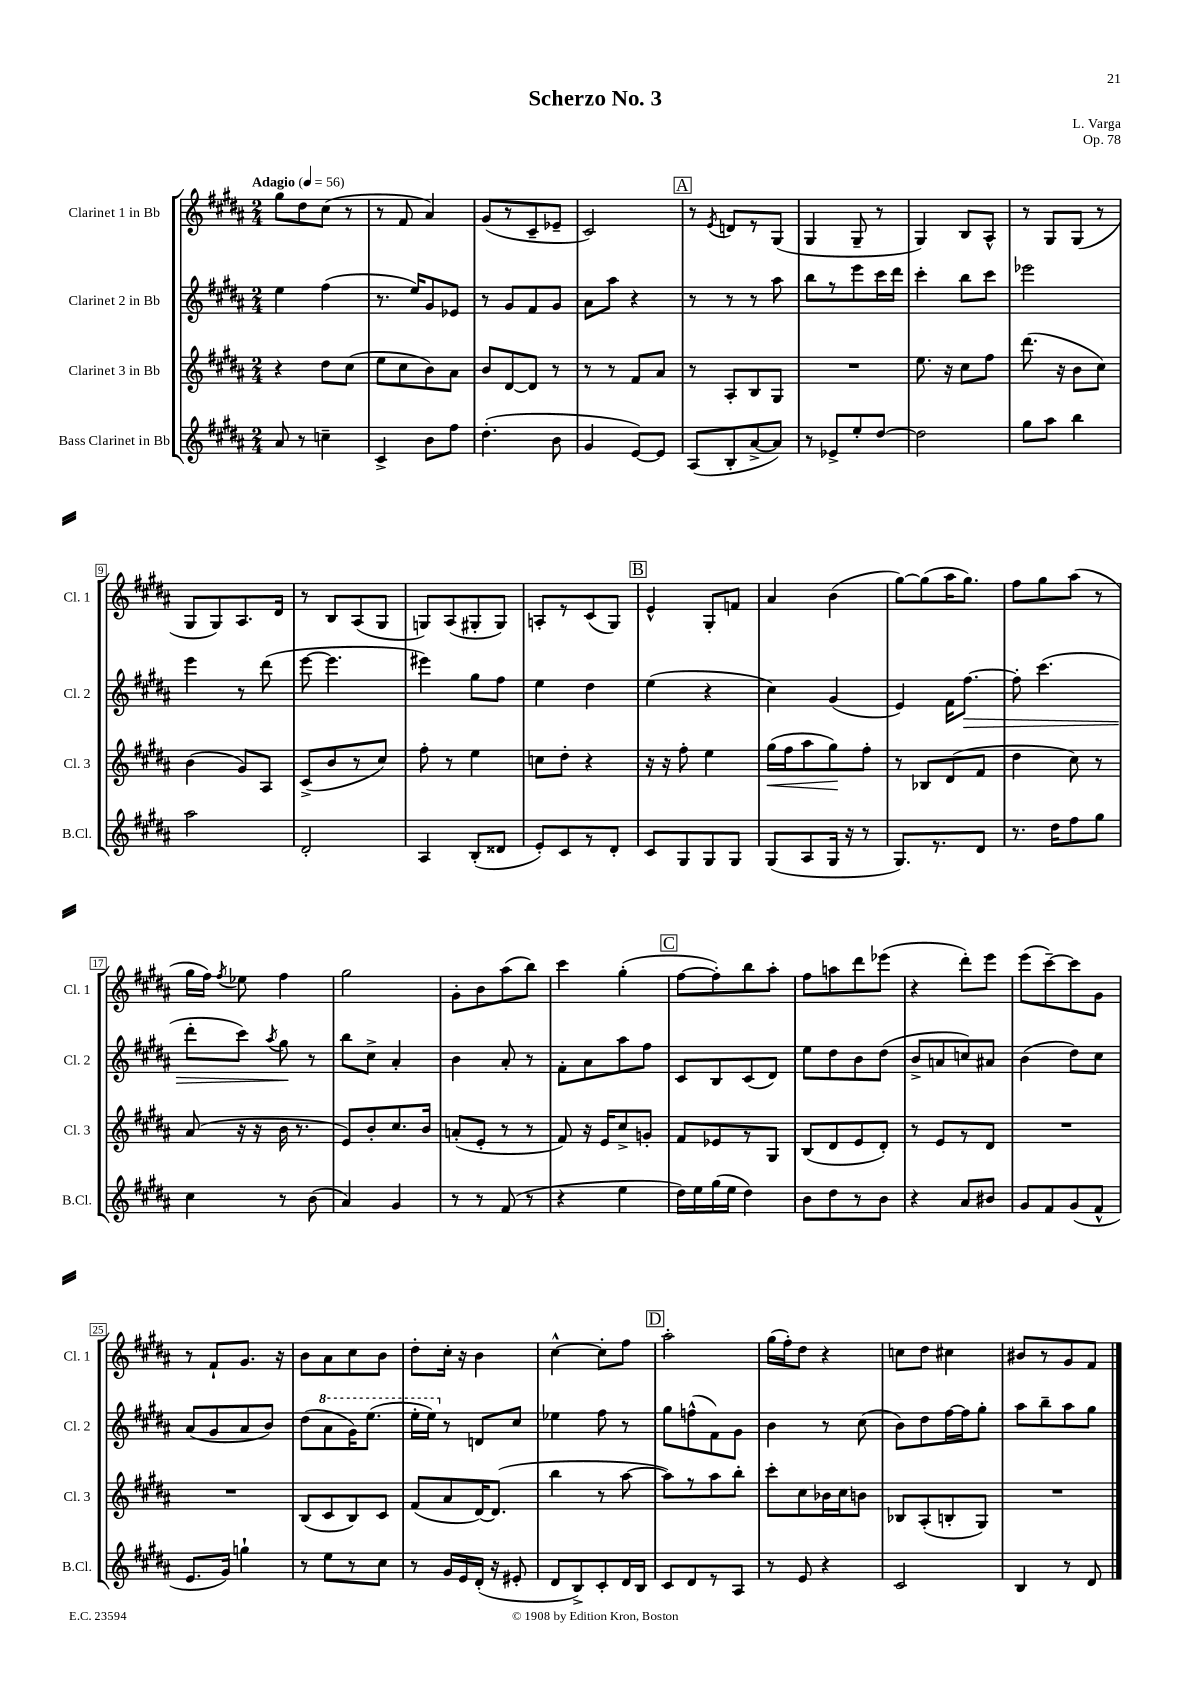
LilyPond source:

\header { title = "Scherzo No. 3" composer = "L. Varga" opus = "Op. 78" }
<<
\new StaffGroup <<
\new Staff = "s0" \with { instrumentName = "Clarinet 1 in Bb" shortInstrumentName = "Cl. 1" } {
    \clef treble \key b \major \numericTimeSignature \time 2/4 \tempo "Adagio" 4 = 56
    \autoBeamOff gis''8[ dis''8 cis''8]( r8 |
    r8 fis'8 ais'4) |
    gis'8[( r8 cis'8-- ees'8]-- |
    cis'2) |
    \mark \markup { \box "A" } r8 \acciaccatura { e'8 } d'8[ r8 gis8]( |
    gis4 gis8-- r8 |
    gis4) b8[ ais8]-^ |
    r8 gis8[ gis8]( r8 |
    gis8[ gis8) ais8. dis'16] |
    r8 b8[ ais8( gis8] |
    g8[) ais8( gis8-. gis8]) |
    a8[-. r8 cis'8( gis8]) |
    \mark \markup { \box "B" } e'4-^ gis8[-. f'8] |
    ais'4 b'4( |
    gis''8[~) gis''8( ais''16 gis''8.]) |
    fis''8[ gis''8 ais''8]( r8 |
    gis''16[ fis''16]) \acciaccatura { fis''8 } ees''8 fis''4 |
    gis''2 |
    gis'8[-. b'8 ais''8( b''8]) |
    cis'''4 gis''4-.( |
    \mark \markup { \box "C" } fis''8[~ fis''8-.) b''8 ais''8]-. |
    fis''8[ a''8 dis'''8 ees'''8]( |
    r4 dis'''8[-.) e'''8] |
    e'''8[( cis'''8~--) cis'''8 gis'8] |
    r8 fis'8[-! gis'8.] r16 |
    b'8[ ais'8 cis''8 b'8] |
    dis''8[-. cis''16]-. r16 b'4 |
    cis''4~-^ cis''8[-. fis''8] |
    \mark \markup { \box "D" } ais''2-. |
    gis''16[( fis''16-.) dis''8] r4 |
    c''8[ dis''8] cis''4 |
    bis'8[ r8 gis'8 fis'8] \bar "|." |
}
\new Staff = "s1" \with { instrumentName = "Clarinet 2 in Bb" shortInstrumentName = "Cl. 2" } {
    \clef treble \key b \major \numericTimeSignature \time 2/4
    \autoBeamOff e''4 fis''4( |
    r8. e''16[) gis'8 ees'8] |
    r8 gis'8[ fis'8 gis'8] |
    ais'8[ ais''8] r4 |
    \mark \markup { \box "A" } r8 r8 r8 ais''8 |
    b''8[ r8 e'''8 cis'''16 dis'''16] |
    cis'''4-. b''8[ cis'''8] |
    ees'''2 |
    e'''4 r8 dis'''8( |
    e'''8~ e'''4. |
    eis'''4) gis''8[ fis''8] |
    e''4 dis''4 |
    \mark \markup { \box "B" } e''4( r4 |
    cis''4) gis'4( |
    e'4) fis'16[ fis''8.]~\> |
    fis''8-. cis'''4.( |
    dis'''8[-. cis'''8]) \acciaccatura { ais''8 } gis''8\! r8 |
    b''8[ cis''8]-> ais'4-. |
    b'4 ais'8-. r8 |
    fis'8[-. ais'8 ais''8 fis''8] |
    \mark \markup { \box "C" } cis'8[ b8 cis'8( dis'8]) |
    e''8[ dis''8 b'8 dis''8]( |
    b'8[-> a'8 c''8) ais'8] |
    b'4( dis''8[) cis''8] |
    ais'8[( gis'8 ais'8 b'8]) |
    dis''8[( \ottava #1 ais''8 gis''16) e'''8.]( |
    e'''16[-. e'''16]) \ottava #0 r8 d'8[ cis''8] |
    ees''4 fis''8 r8 |
    \mark \markup { \box "D" } gis''8[ f''8-^( fis'8) gis'8] |
    b'4 r8 cis''8( |
    b'8[) dis''8 fis''16~ fis''16 gis''8]-. |
    ais''8[ b''8-- ais''8 gis''8] \bar "|." |
}
\new Staff = "s2" \with { instrumentName = "Clarinet 3 in Bb" shortInstrumentName = "Cl. 3" } {
    \clef treble \key b \major \numericTimeSignature \time 2/4
    \autoBeamOff r4 dis''8[ cis''8]( |
    e''8[ cis''8 b'8) ais'8] |
    b'8[ dis'8~ dis'8] r8 |
    r8 r8 fis'8[ ais'8] |
    \mark \markup { \box "A" } r8 ais8[-. b8 gis8] |
    R2 |
    e''8. r16 cis''8[ fis''8] |
    dis'''8.( r16 b'8[ cis''8]) |
    b'4( gis'8[) ais8] |
    cis'8[->( b'8 r8 cis''8]) |
    fis''8-. r8 e''4 |
    c''8[ dis''8]-. r4 |
    \mark \markup { \box "B" } r16 r16 fis''8-. e''4 |
    gis''16[\<( fis''16 ais''8 gis''8\!) fis''8]-. |
    r8 bes8[ dis'8( fis'8] |
    dis''4 cis''8) r8 |
    ais'8( r16 r16 b'16 r8. |
    e'8[) b'8-. cis''8. b'16] |
    a'8[-.( e'8]-. r8 r8 |
    fis'8) r16 e'16[ cis''8-> g'8]-. |
    \mark \markup { \box "C" } fis'8[ ees'8 r8 gis8] |
    b8[( dis'8 e'8 dis'8]-.) |
    r8 e'8[ r8 dis'8] |
    R2 |
    R2 |
    b8[( cis'8 b8) cis'8] |
    fis'8[( ais'8 dis'16~) dis'8.]( |
    b''4 r8 ais''8~ |
    \mark \markup { \box "D" } ais''8[) r8 ais''8 b''8]-. |
    cis'''8[-. cis''8 bes'16 cis''16 b'8] |
    bes8[ ais8-.( b8-. gis8]) |
    R2 \bar "|." |
}
\new Staff = "s3" \with { instrumentName = "Bass Clarinet in Bb" shortInstrumentName = "B.Cl." } {
    \clef treble \key b \major \numericTimeSignature \time 2/4
    \autoBeamOff ais'8 r8 c''4-- |
    cis'4-> b'8[ fis''8] |
    dis''4.-.( b'8 |
    gis'4 e'8[~) e'8] |
    \mark \markup { \box "A" } ais8[( b8-. ais'8~-> ais'8]) |
    r8 ees'8[-> e''8-. dis''8]~ |
    dis''2 |
    gis''8[ ais''8] b''4 |
    ais''2 |
    dis'2-. |
    ais4 b8[-.( disis'8] |
    e'8[-.) cis'8 r8 dis'8]-. |
    \mark \markup { \box "B" } cis'8[ gis8 gis8 gis8] |
    gis8[( ais8 gis16] r16 r8 |
    gis8.[) r8. dis'8] |
    r8. dis''16[ fis''8 gis''8] |
    cis''4 r8 b'8( |
    ais'4) gis'4 |
    r8 r8 fis'8( r8 |
    r4 e''4 |
    \mark \markup { \box "C" } dis''16[) e''16 gis''16( e''16] dis''4) |
    b'8[ dis''8 r8 b'8] |
    r4 ais'8[ bis'8] |
    gis'8[ fis'8 gis'8( fis'8]-^ |
    e'8.[ gis'16]) g''4-! |
    r8 e''8[ r8 cis''8] |
    r8 gis'16[ e'16 dis'16]-.( r16 eis'8-. |
    dis'8[ b8->) cis'8-. dis'16 b16] |
    \mark \markup { \box "D" } cis'8[ dis'8 r8 ais8] |
    r8 e'8 r4 |
    cis'2 |
    b4 r8 dis'8 \bar "|." |
}
>>
>>
\layout { \context { \Score \override BarNumber.stencil = #(make-stencil-boxer 0.1 0.3 ly:text-interface::print) } }
